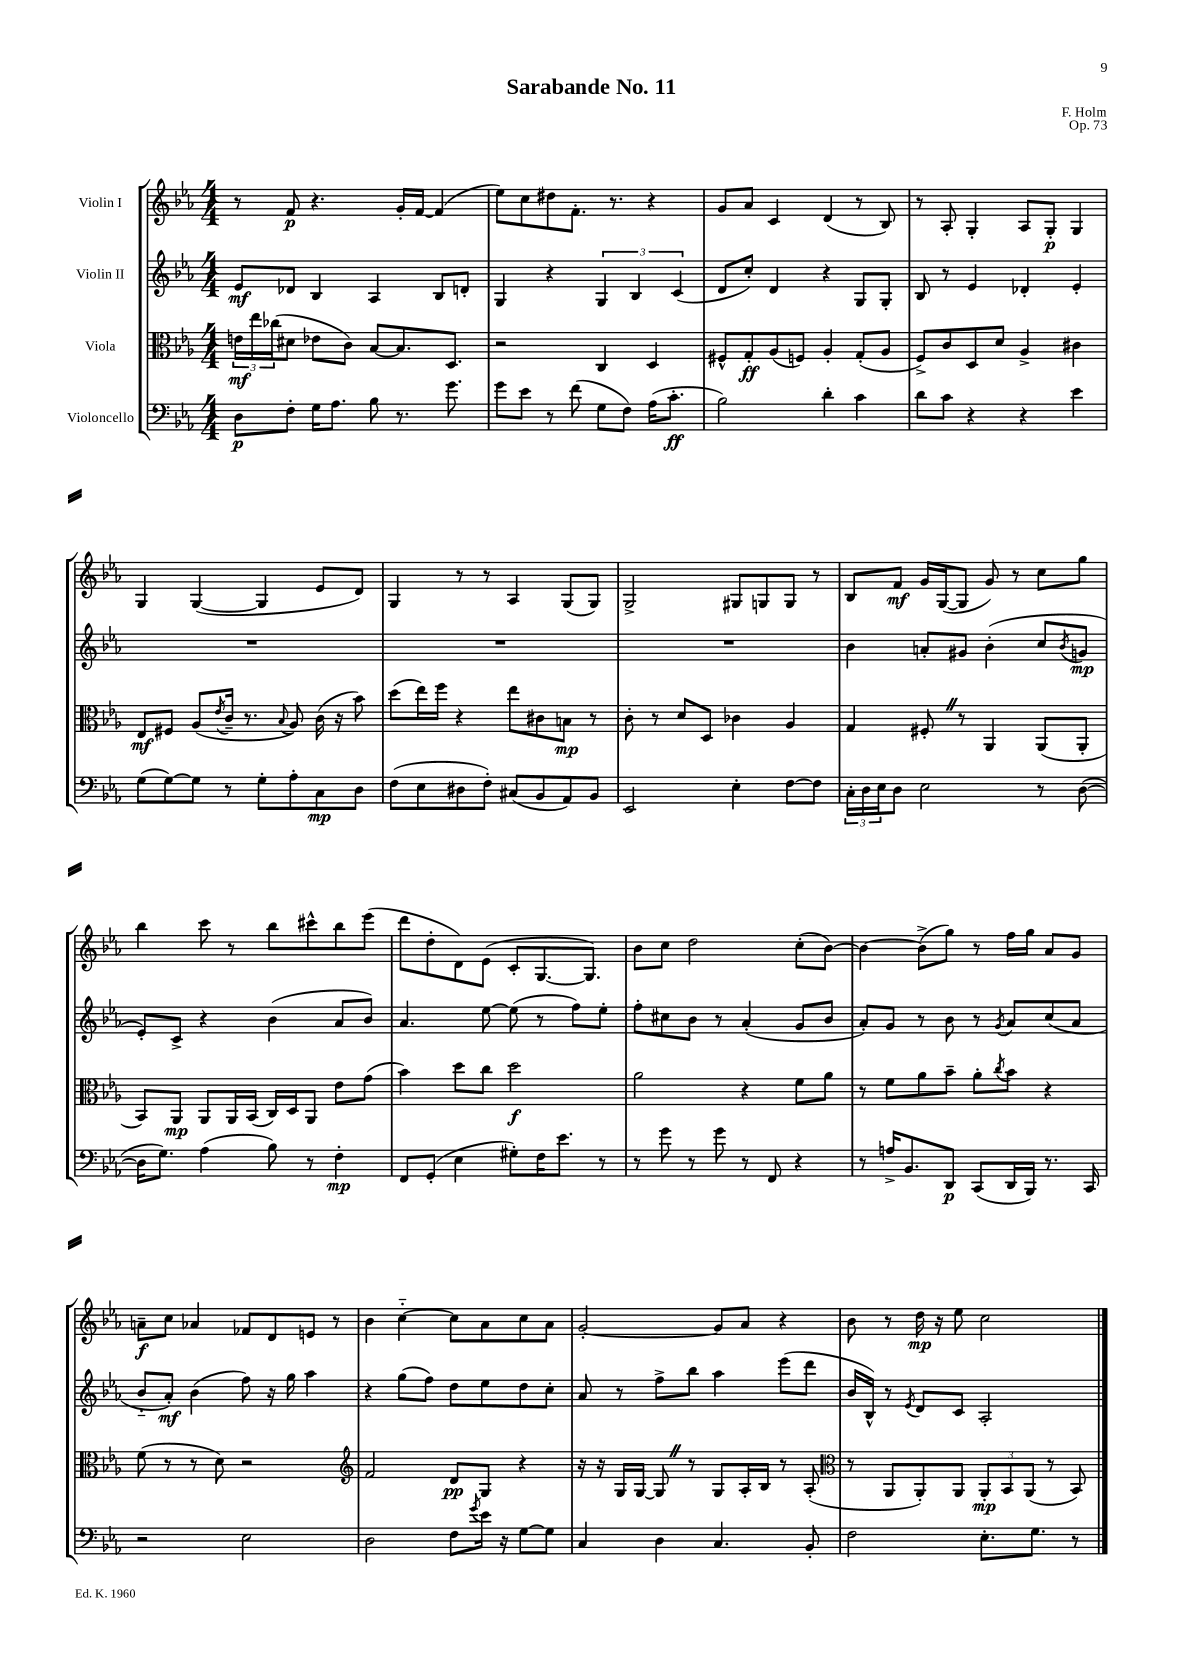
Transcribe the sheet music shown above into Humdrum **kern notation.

**kern	**kern	**kern	**kern
*staff4	*staff3	*staff2	*staff1
*clefF4	*clefC3	*clefG2	*clefG2
*k[b-e-a-]	*k[b-e-a-]	*k[b-e-a-]	*k[b-e-a-]
*M4/4	*M4/4	*M4/4	*M4/4
8D\L	24e\LL	8e-/L	8r
.	24ee-\	.	.
.	(24cc-\J	.	.
8F'\J	8d#\J	8d-/J	8f/
16G\LK	8e-\L	4B-/	4.r
8.A-\J	.	.	.
.	8c\J)	.	.
8B-\	[8B-/L	4A-/	.
8.r	8.B-/]	.	16g'/LL
.	.	.	[16f/JJ
.	.	8B-/L	(4f/]
8.g\	8.D/J	.	.
.	.	8d'/J	.
=	=	=	=
8g\L	2r	4G/	8ee-\L)
8e-\J	.	.	8cc\
8r	.	4r	8dd#\
(8f\	.	.	8.f'\J
8G\L	4C/	6G/	.
.	.	.	8.r
8F\J)	.	.	.
.	.	6B-/	.
(16A-\LK	4D/	.	4r
8.c'\J	.	.	.
.	.	(6c/	.
=	=	=	=
2B-\)	8F#^^/L	8d/L	8g/L
.	8G'/	8cc'/J)	8a-/J
.	(8A-/	4d/	4c/
.	8F/J)	.	.
4d'\	4A-'/	4r	(4d/
4c\	(8G'/L	8G/L	8r
.	8A-/J	8G'/J	8B-/)
=	=	=	=
8d\L	8F^/L)	8B-/	8r
8c\J	8c/	8r	8A-'/
4r	8D/	4e-/	4G'/
.	8d/J	.	.
4r	4A-^/	4d-'/	8A-/L
.	.	.	8G'/J
4e-\	4c#\	4e-'/	4G/
=	=	=	=
(8G\L	8E-/L	1r	4G/
[8G\)	8F#/J	.	.
8G\]J	(8A-/L	.	([4G/
.	8qe-/	.	.
8r	16c~/Jk	.	.
.	8.r	.	.
8G'\L	.	.	4G/]
.	8qqB-/	.	.
8A-'\	8A-/)	.	.
8C\	(16c\	.	8e-/L
.	16r	.	.
8D\J	8b-\)	.	8d/J)
=	=	=	=
(8F\L	(8dd\L	1r	4G/
8E-\	16ee-\L)	.	.
.	16ff\JJ	.	.
8D#\	4r	.	8r
8F'\J)	.	.	8r
(8C#/L	8ee-\L	.	4A-/
8BB-/	8c#\	.	.
8AA-/)	8B\J	.	(8G/L
8BB-/J	8r	.	8G/J)
=	=	=	=
2EE-/	8c'\	1r	2G^/
.	8r	.	.
.	8d/L	.	.
.	8D/J	.	.
4E-'\	4c-\	.	8G#/L
.	.	.	8G/
[8F\L	4A-/	.	8G/J
8F\]J	.	.	8r
=	=	=	=
24C'\LL	4G/	4b-\	8B-/L
24D\	.	.	.
24E-\J	.	.	.
8D\J	.	.	8f/J
2E-\	8F#'/	8a'/L	16g/LL
.	.	.	([16G/J
.	8r	8g#/J	8G/]J
.	4AA-/	(4b-'\	8g/)
.	.	.	8r
8r	(8AA-/L	8cc/L	8cc\L
.	.	8qb-/	.
([8D\	8AA-'/J	8g/J	8gg\J
=	=	=	=
16D\]LK	8BB-/L)	8e-'/L)	4bb-\
8.G\J)	.	.	.
.	8AA-/J	8c^/J	.
(4A-\	8AA-/L	4r	8ccc\
.	16AA-/L	.	8r
.	(16BB-/JJ	.	.
8B-\)	16C/LL)	(4b-\	8bb-\L
.	16D/J	.	.
8r	8AA-/J	.	8ccc#^^\
4F'\	8e-\L	8a-/L	8bb-\
.	(8g\J	8b-/J)	(8eee-\J
=	=	=	=
8FF/L	4b-\)	4.a-/	8ddd\L
(8GG'/J	.	.	8dd'\
4E-\	8dd\L	.	8d\)
.	8cc\J	[8ee-\	(8e-\J
8G#'\L)	2dd\	(8ee-\]	8c'/L
16F\K	.	8r	[8.G/
8.e-\J	.	.	.
.	.	8ff\L)	.
.	.	.	8.G/]J)
8r	.	8ee-'\J	.
=	=	=	=
8r	2a-\	8ff'\L	8b-\L
8g\	.	8cc#\	8cc\J
8r	.	8b-\J	2dd\
8g\	.	8r	.
8r	4r	(4a-'/	.
8FF/	.	.	.
4r	8f\L	8g/L	(8cc'\L
.	8a-\J	8b-/J	[8b-\J)
=	=	=	=
8r	8r	8a-'/L)	4b-\_
16A^/LK	8f\L	8g/J	.
8.BB-/	.	.	.
.	8a-\	8r	(8b-^\]L
8DD/J	8b-~\J	8b-\	8gg\J)
(8CC/L	8a-'\L	8r	8r
.	8qcc/	8qg/	.
16DD/L	8b-\J	8a-/L	16ff\LL
16BBB-/JJ)	.	.	16gg\JJ
8.r	4r	(8cc/	8a-/L
.	.	8a-/J	8g/J
16CC/	.	.	.
=	=	=	=
2r	(8f\	8b-'~/L	8a~\L
.	8r	8a-'/J)	8cc\J
.	8r	(4b-\	4a-/
.	8d\)	.	.
2E-\	2r	8ff\)	8f-/L
.	.	16r	8d/
.	.	16gg\	.
.	.	4aa-\	8e/J
.	.	.	8r
=	=	=	=
*	*clefG2	*	*
2D\	2f/	4r	4b-\
.	.	(8gg\L	[4cc'~\
.	.	8ff\J)	.
8F\L	8d/L	8dd\L	8cc\]L
8qg/	.	.	.
16e-\Jk	8G/J	8ee-\	8a-\
16r	.	.	.
[8G\L	4r	8dd\	8cc\
8G\]J	.	8cc'\J	8a-\J
=	=	=	=
4C/	16r	8a-/	[2g'/
.	16r	.	.
.	16G/LL	8r	.
.	[16G/JJ	.	.
4D\	8G/]	8ff^\L	.
.	8r	8bb-\J	.
4.C/	8G/L	4aa-\	8g/]L
.	16A-'/L	.	8a-/J
.	16B-/JJ	.	.
.	8r	(8eee-\L	4r
8BB-'/	(8A-'/	8ddd\J	.
=	=	=	=
*	*clefC3	*	*
2F\	8r	16b-/LL	8b-\
.	.	16B-^^/JJ)	.
.	8AA-/L	8r	8r
.	.	8qe-/	.
.	8AA-'/)	8d/L	16dd\
.	.	.	16r
.	8AA-/J	8c/J	8ee-\
8.E-'\L	12AA-'/L	2A-'/	2cc\
.	12BB-/	.	.
.	(12AA-/J	.	.
8.G\J	.	.	.
.	8r	.	.
8r	8BB-/)	.	.
==	==	==	==
*-	*-	*-	*-
